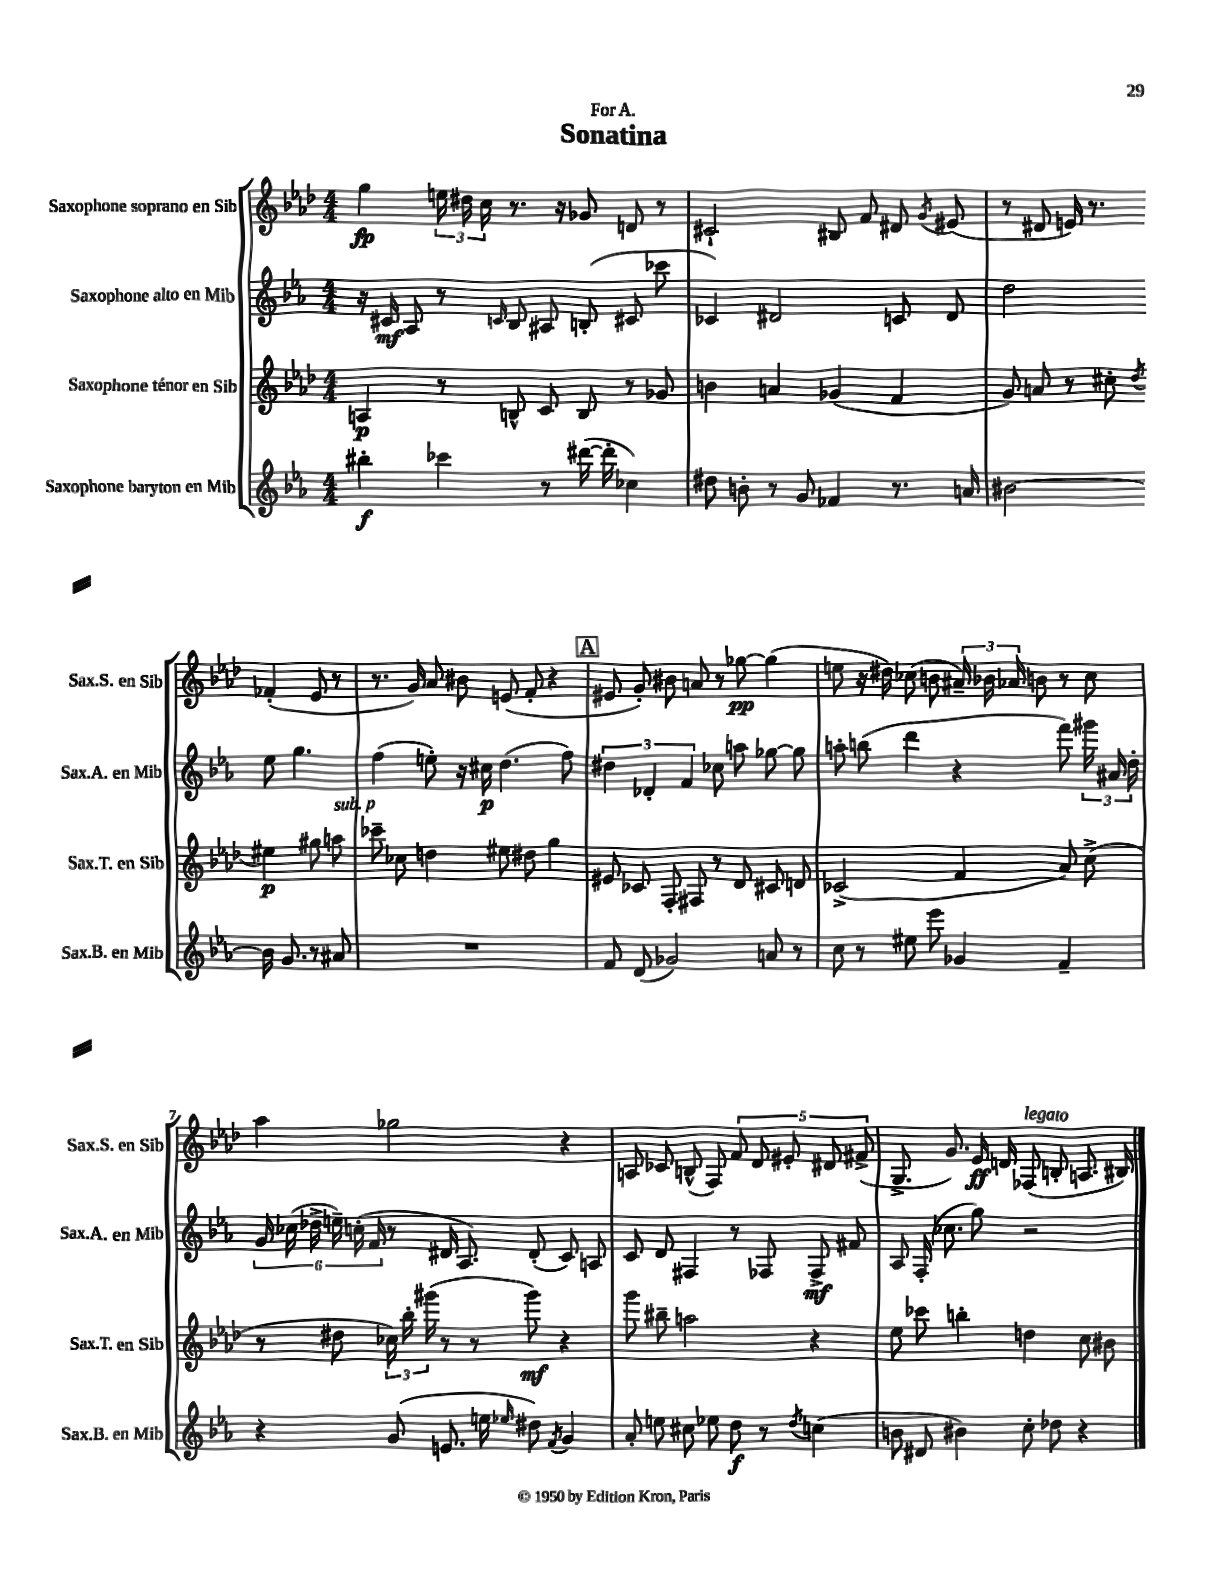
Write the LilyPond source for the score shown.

\header { title = "Sonatina" dedication = "For A." }
<<
\new StaffGroup <<
\new Staff = "s0" \with { instrumentName = "Saxophone soprano en Sib" shortInstrumentName = "Sax.S. en Sib" } {
    \clef treble \key aes \major \numericTimeSignature \time 4/4
    \autoBeamOff g''4\fp \tuplet 3/2 { e''16 dis''16 c''16 } r8. r16 ges'8 d'8 r8 |
    cis'2-! bis8 f'8 dis'8 \acciaccatura { g'8 } eis'8( |
    r8 dis'8 e'16) r8. fes'4-.( e'8 r8 |
    r8. g'16) aes'8 bis'8 e'8( f'8-. r4 |
    \mark \markup { \box "A" } eis'8 g'8-.) bis'8 a'8 r8 ges''8~\pp ges''4( |
    e''8 r16 dis''16) ces''8( b'8 \tuplet 3/2 { ais'16--) bes'16 aes'16 } b'8 r8 ces''8 |
    aes''4 ges''2 r4 |
    a8 ces'8 b8-^( f8) \tuplet 5/4 { f'8 des'8 eis'8-. dis'8 fis'8->( } |
    g8.-> g'8.) ees'16\ff d'16 fes8^\markup { \italic "legato" }( b8-. a8. bis16) \bar "|." |
}
\new Staff = "s1" \with { instrumentName = "Saxophone alto en Mib" shortInstrumentName = "Sax.A. en Mib" } {
    \clef treble \key ees \major \numericTimeSignature \time 4/4
    \autoBeamOff r16 cis'16\mf aes8 r8 \grace { c'16 } bes8 ais8 b8-.( cis'8 ces'''8 |
    ces'4) dis'2 c'8 dis'8 |
    d''2 ees''8 g''4. |
    f''4( e''8-.) r16 cis''16\p d''4.( f''8) |
    \mark \markup { \box "A" } \tuplet 3/2 { dis''4 des'4-. f'4 } ces''8 a''8 ges''8~ ges''8 |
    a''8-. b''8( d'''4 r4 f'''8) \tuplet 3/2 { gis'''16 ais'16 d''16-. } |
    \tuplet 6/4 { g'16 ces''16( des''16-> e''16--) c''16-.( f'16 } r8 dis'16 aes8.) dis'8-.( c'8) a8 |
    c'8 d'8 fis4 r8 fes8 fes8->\mf fis'8 |
    aes8 f16-.( ces''8. g''8) r2 \bar "|." |
}
\new Staff = "s2" \with { instrumentName = "Saxophone ténor en Sib" shortInstrumentName = "Sax.T. en Sib" } {
    \clef treble \key aes \major \numericTimeSignature \time 4/4
    \autoBeamOff a4\p r8 b8-^ c'8 b8 r8 ges'8 |
    b'4 a'4 ges'4( f'4 |
    g'8) a'8 r8 cis''8-. \acciaccatura { des''8 } eis''4\p gis''8 a''8^\markup { \italic "sub. p" } |
    ces'''8-- ces''8 d''4 eis''8 dis''8 g''4 |
    \mark \markup { \box "A" } eis'8 ces'8 f8-. fis8 r8 des'8 cis'8 d'8 |
    ces'2->( f'4 aes'8) c''8->( |
    r8 dis''8 \tuplet 3/2 { ces''16) bes''16-. gis'''16( } r8 r8 gis'''8\mf) r4 |
    g'''8 bis''8-- a''2 r4 |
    ees''8 ces'''8 b''4-. d''4 c''8 bis'8 \bar "|." |
}
\new Staff = "s3" \with { instrumentName = "Saxophone baryton en Mib" shortInstrumentName = "Sax.B. en Mib" } {
    \clef treble \key ees \major \numericTimeSignature \time 4/4
    \autoBeamOff bis''4-.\f ces'''4 r8 dis'''16~( dis'''16-. ces''4) |
    dis''8 b'8-. r8 g'8 fes'4 r8. a'16 |
    bis'2~ bis'16 g'8. r8 ais'8 |
    R1 |
    \mark \markup { \box "A" } f'8 d'8( ges'2) a'8 r8 |
    c''8 r8 eis''8 ees'''8 ges'4 f'4-- |
    r4 g'8( e'8. e''16 \grace { ees''16 } dis''8) \acciaccatura { f'8 } g'4 |
    aes'8-. e''8 cis''8 ees''8 d''8\f r8 \acciaccatura { d''8 } c''4( |
    b'8 dis'8 bis'4) c''8-. des''8 r4 \bar "|." |
}
>>
>>
